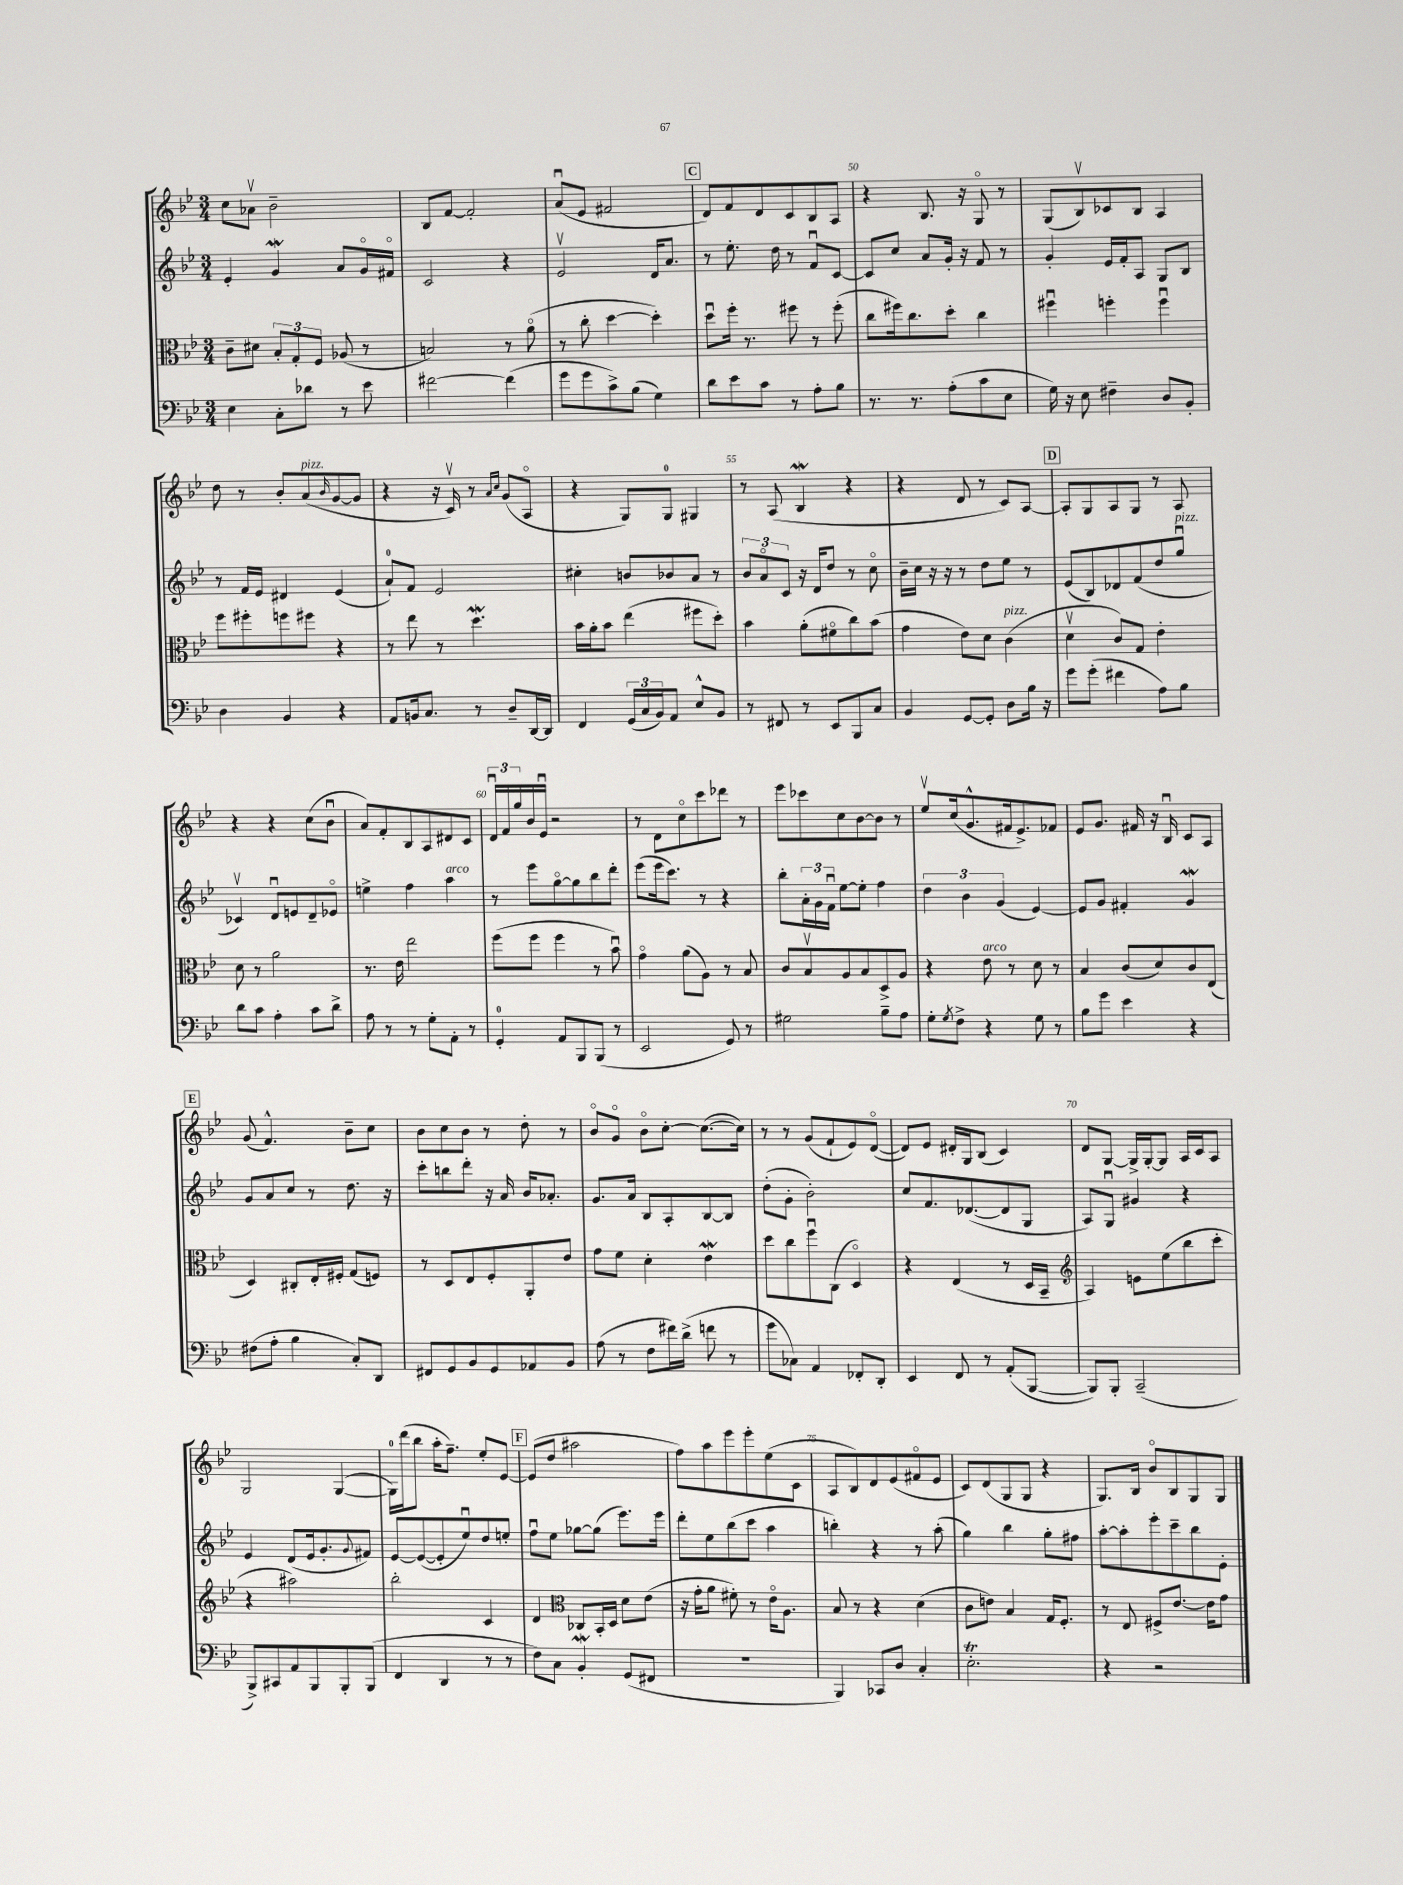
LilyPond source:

<<
\new StaffGroup <<
\new Staff = "s0" {
    \clef treble \key bes \major \numericTimeSignature \time 3/4
    c''8 aes'8\upbow bes'2-- |
    bes8 f'8~ f'2-. |
    a'8\downbow( ees'8 fis'2 |
    \mark \markup { \box "C" } d'8) f'8 d'8 c'8 bes8 a8 |
    r4 bes8. r16 g8\flageolet r8 |
    g8( bes8\upbow) ces'8 bes8 a4 |
    d''8 r8 bes'8-. a'8^\markup { \italic "pizz." }( \grace { bes'16 } g'8~ g'8 |
    r4 r16 c'16\upbow) r8 \grace { a'16 c''16 } g'8( a8\flageolet |
    r4 g8) g8-0 gis4 |
    r8 a8( bes4\mordent r4 |
    r4 d'8 r8 c'8) a8~ |
    \mark \markup { \box "D" } a8-. g8 a8 g8 r8 a8 |
    r4 r4 c''8( bes'8\downbow |
    a'8) f'8-. bes8 a8 dis'8 c'8 |
    \tuplet 3/2 { d'16\downbow f'16 g''16 } bes'16 ees'16\downbow r2 |
    r8 d'8 c''8\flageolet c'''8 des'''8 r8 |
    ees'''8 ces'''8 c''8 bes'8~ bes'8 r8 |
    ees''8\upbow c''16( g'8.-^ fis'16 ees'8.->) fes'8 |
    ees'8 g'8. fis'16 r16 bes16\downbow c'8 a8 |
    \mark \markup { \box "E" } g'8( f'4.-^) bes'8-- c''8 |
    bes'8 c''8 bes'8 r8 d''8-. r8 |
    bes'8\flageolet g'8\flageolet bes'8\flageolet c''8~-. c''8.~( c''16) |
    r8 r8 g'8( f'8-! ees'8) d'8~\flageolet( |
    d'8) ees'8 dis'16-. g16 bes8( c'4) |
    d'8 g8~ g16-> g16~-. g8 a16 c'16 a8 |
    g2 g4~( |
    g16-0) d'''16( bes''8 a''16-. f''8.--) ees''8-. ees'8~ |
    \mark \markup { \box "F" } ees'8( d''8 ais''2 |
    f''8) a''8 ees'''8 ees'''8-. ees''8( c'8 |
    a8 bes8) d'8 ees'8( fis'8\flageolet ees'8 |
    c'8) d'8( g8 g8 r4 |
    g8.) bes16 bes'8\flageolet bes8 g8 g8 \bar "|." |
}
\new Staff = "s1" {
    \clef treble \key bes \major \numericTimeSignature \time 3/4
    ees'4-. g'4\mordent a'8 g'16\flageolet fis'16\flageolet |
    c'2 r4 |
    ees'2\upbow d'16 a'8. |
    \mark \markup { \box "C" } r8 ees''8.-. d''16 r8 f'8\downbow c'8~ |
    c'8 c''8 a'8 g'16-. r16 f'8 r8 |
    g'4-. ees'16 f'16-. a8 g8 bes8 |
    r8 f'16 ees'16 dis'4 ees'4( |
    a'8-0-!) f'8 ees'2 |
    cis''4-. b'8 bes'8 a'8 r8 |
    \tuplet 3/2 { bes'8 a'8\flageolet c'8 } r16 d'16 d''8 r8 c''8\flageolet |
    bes'16-- c''16 r16 r16 r8 d''8 ees''8 r8 |
    \mark \markup { \box "D" } ees'8( bes8) des'8 f'8( d''8 g''8\downbow^\markup { \italic "pizz." } |
    ces'4\upbow) d'8\downbow e'8 d'8-- ees'8\flageolet |
    e''4-> f''4 a''4^\markup { \italic "arco" } |
    r8 ees'''8 g''8~\flageolet g''8 bes''8 d'''8-. |
    ees'''8( ees'''16 c'''8.) r8 r4 |
    bes''8-. \tuplet 3/2 { a'16-. g'16 f'16\downbow } ees''8~ ees''8-. f''4 |
    \tuplet 3/2 { d''4 bes'4 g'4( } ees'4~) |
    ees'8 g'8 fis'4-. g'4\mordent |
    \mark \markup { \box "E" } g'8 a'8 c''8 r8 d''8. r16 |
    c'''8-. b''8 d'''8-. r16 a'16 bes'16 aes'8.-. |
    g'8. a'16 bes8 a8-. bes8~ bes8 |
    d''8-.( g'8-. bes'2-.) |
    c''8 f'8. des'8.~( des'8 g8 |
    a8) g8\downbow gis'4 r4 |
    ees'4 d'8( ees'16 g'8.-. \appoggiatura { g'8 } fis'8) |
    ees'8~ ees'8~( ees'8-. ees''8\downbow) d''8 e''8-. |
    \mark \markup { \box "F" } f''8\downbow ees''8 ges''8~ ges''8( ees'''8.) ees'''16 |
    d'''8-. ees''8 bes''8( c'''8 a''4 |
    b''4-.) r4 r8 a''8-.( |
    g''4) bes''4 g''8-. fis''8 |
    a''8~-. a''8-. ees'''8-. c'''8-- bes''8 ees'8-. \bar "|." |
}
\new Staff = "s2" {
    \clef alto \key bes \major \numericTimeSignature \time 3/4
    c'8-- dis'8 \tuplet 3/2 { bes8-. g8-. f8 } aes8( r8 |
    b2) r8 a'8\flageolet( |
    r8 c''8-. d''4~ d''4-.) |
    \mark \markup { \box "C" } d''8\downbow f''16-. r8. fis''8 r8 fis''8-.( |
    c''8 fis''16) c''8. d''8-. c''4 |
    fis''4\downbow f''4-. f''4\downbow |
    f''8 fis''8-. f''8 fis''8 r4 |
    r8 ees''8 r8 d''4.\mordent |
    bes'16 a'16-. bes'8 ees''4( fis''8 d''8-.) |
    bes'4 a'8-.( fis'8\flageolet c''8) bes'8( |
    g'4 ees'8) d'8 c'4^\markup { \italic "pizz." }( |
    \mark \markup { \box "D" } d'4\upbow c'8) g8 ees'4-. |
    d'8 r8 a'2 |
    r8. ees'16 ees''2 |
    f''8( f''8 f''4 r8 bes'8\downbow) |
    g'4\flageolet a'8( a8) r8 bes8 |
    c'8 bes8\upbow a8 bes8 d8-> a8 |
    r4 ees'8^\markup { \italic "arco" } r8 d'8 r8 |
    bes4 c'8( d'8) c'8 ees8( |
    \mark \markup { \box "E" } d4) cis8-. ees16-. fis16-. g8( f8) |
    r8 d8 ees8 f8-. a,8-. ees'8 |
    g'8 f'8 d'4-. ees'4\mordent |
    d''8 c''8 f''8\downbow c8( d4\flageolet) |
    r4 ees4( r8 d16 bes,16-- |
    \clef treble a4) e'8 ees''8( bes''8 c'''8-. |
    r4 ais''2) |
    bes''2-. c'4 |
    \mark \markup { \box "F" } d'4 \clef alto ces8 bes,16-. d16 d'8 ees'8( |
    r16 g'16-. a'8 fis'8-.) r8 ees'16\flageolet a8. |
    bes8 r8 r4 d'4( |
    c'8 e'8) bes4 g16 f8.-. |
    r8 ees8 fis8-> ees'8.~ ees'16 g'8 \bar "|." |
}
\new Staff = "s3" {
    \clef bass \key bes \major \numericTimeSignature \time 3/4
    ees4 c8-. des'8 r8 ees'8 |
    fis'2~ fis'4( |
    g'8 g'8 c'8->) bes8( g4) |
    \mark \markup { \box "C" } d'8 ees'8 c'8 r8 a8-. bes8 |
    r8. r8. a8-.( c'8 ees8 |
    g16) r16 ees8 fis4-- d8 bes,8-. |
    d4 bes,4 r4 |
    a,8 b,16 c8. r8 d8-- d,16~ d,16 |
    f,4 \tuplet 3/2 { g,16( c16 bes,16) } a,8 ees8-^ bes,8 |
    r8 fis,8 r8 ees,8 bes,,8 c8 |
    bes,4 g,8~ g,8-. d8 bes16 r16 |
    \mark \markup { \box "D" } g'8 g'8-.( fis'4 a8) bes8 |
    d'8 c'8 a4-. c'8 d'8-> |
    a8 r8 r8 g8-. a,8-. r8 |
    g,4-0-. a,8 bes,,8 bes,,8( r8 |
    ees,2 g,8) r8 |
    gis2 bes8-- a8 |
    g8-. \acciaccatura { g8 } f8-> r4 g8 r8 |
    bes8 g'8 ees'4 r4 |
    \mark \markup { \box "E" } fis8( a8-. bes4 c8-.) d,8 |
    fis,8 g,8 bes,8 g,8 aes,8 bes,8 |
    a8( r8 f8 fis'16) d'16->( f'8 r8 |
    g'8 ces8) a,4 fes,8-. d,8-. |
    ees,4 f,8 r8 a,8-.( bes,,8~ |
    bes,,8) bes,,8-. c,2--( |
    bes,,8->) cis,8 a,8 bes,,8 bes,,8-. bes,,8( |
    f,4 d,4 r8 r8 |
    \mark \markup { \box "F" } f8) c8 bes,4-.\mordent g,8( fis,8 |
    R2. |
    bes,,4) ces,8 d8 c4-. |
    ees2.-.\trill |
    r4 r2 \bar "|." |
}
>>
>>
\layout { \context { \Score currentBarNumber = #46 \override BarNumber.break-visibility = ##(#f #t #t) barNumberVisibility = #(every-nth-bar-number-visible 5) } }
